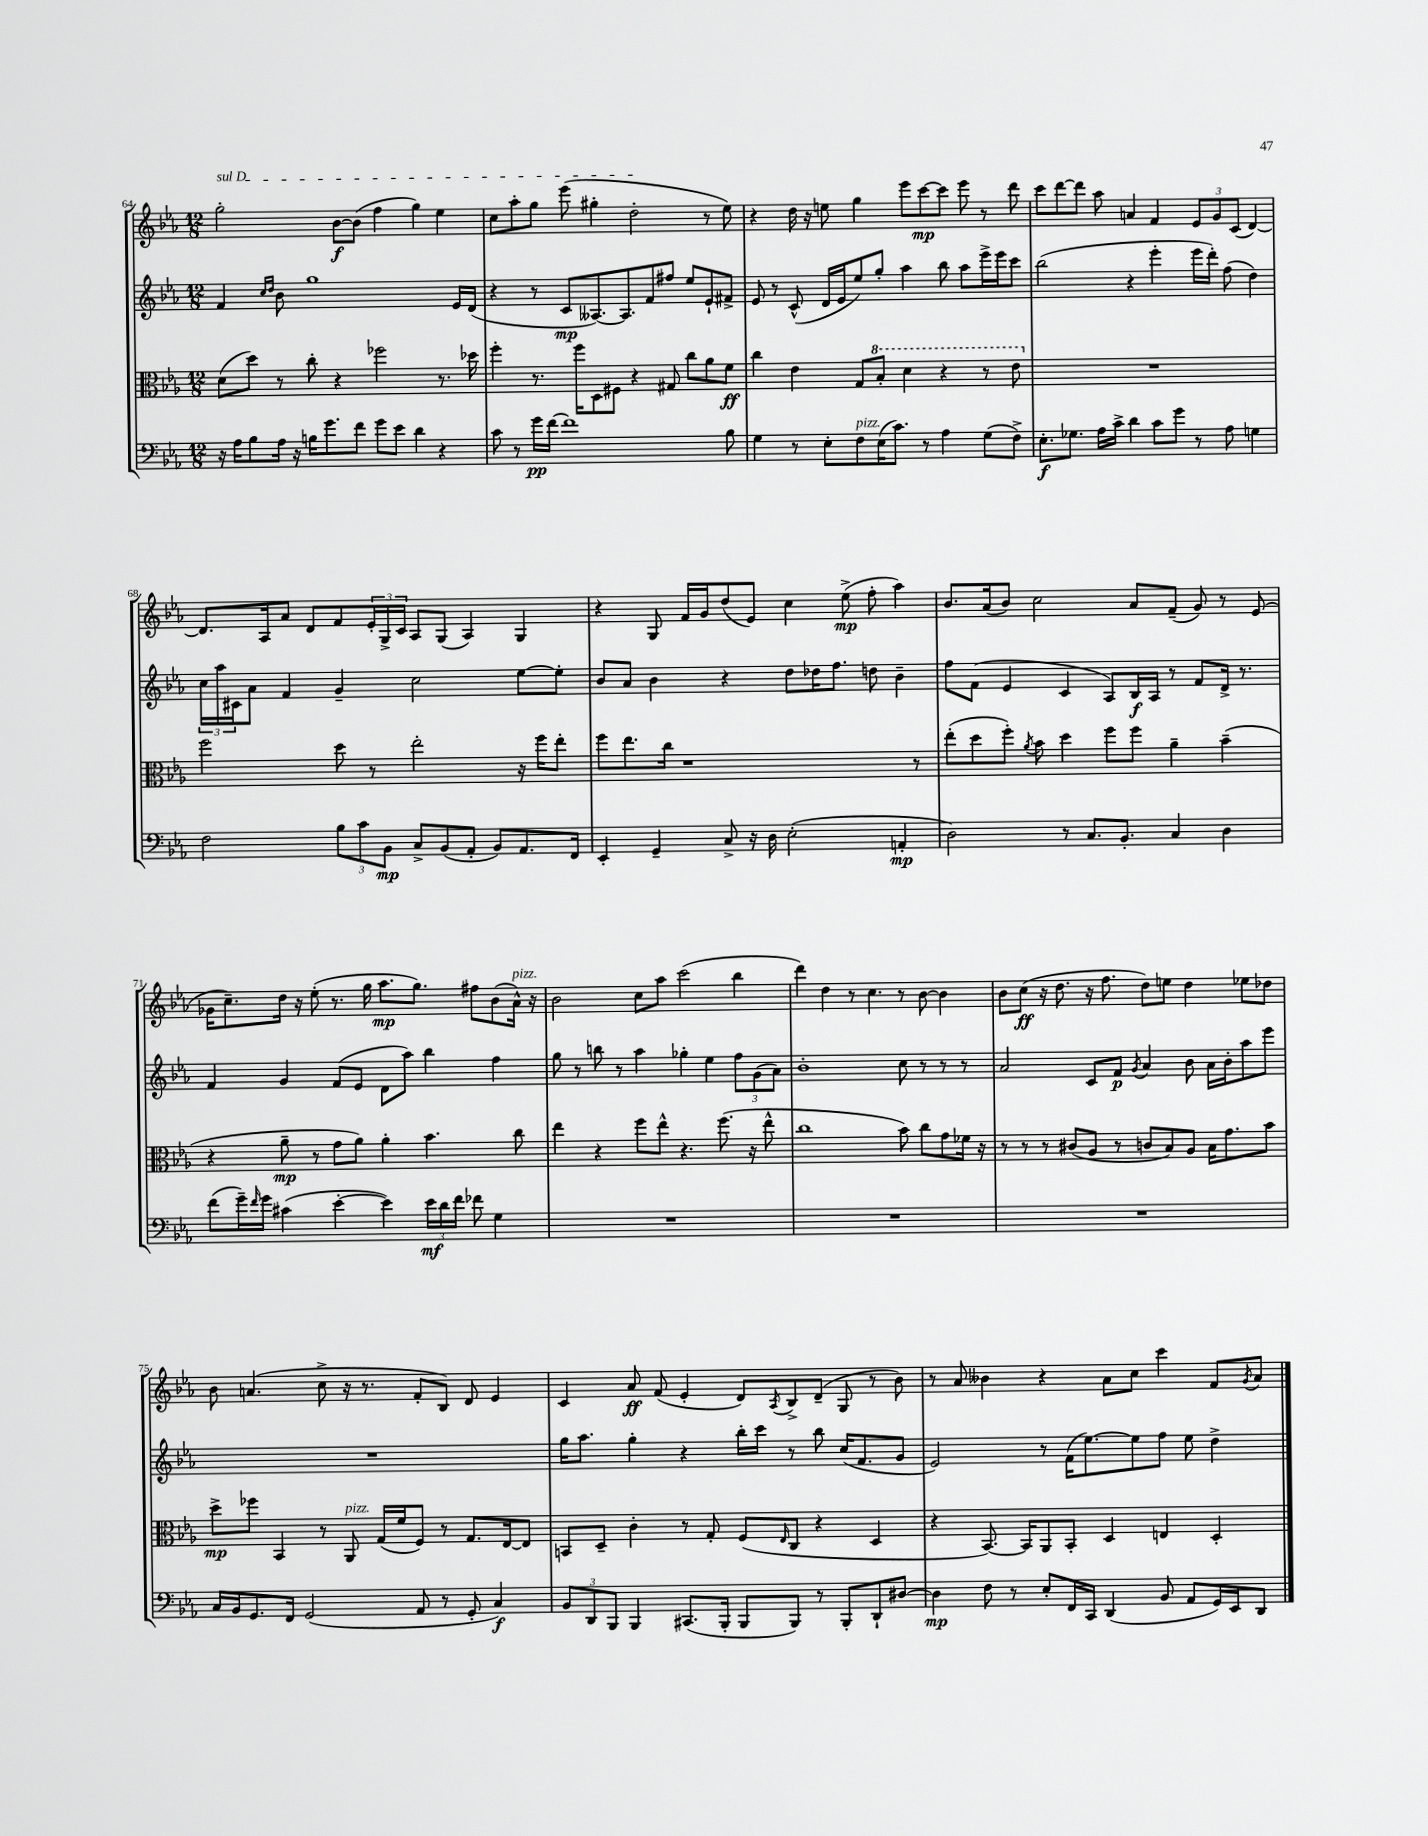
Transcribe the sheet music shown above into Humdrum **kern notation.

**kern	**dynam	**kern	**dynam	**kern	**dynam	**kern	**dynam
*part4	*part4	*part3	*part3	*part2	*part2	*part1	*part1
*staff4	*staff4	*staff3	*staff3	*staff2	*staff2	*staff1	*staff1
*clefF4	*	*clefC3	*	*clefG2	*	*clefG2	*
*k[b-e-a-]	*	*k[b-e-a-]	*	*k[b-e-a-]	*	*k[b-e-a-]	*
*M12/8	*	*M12/8	*	*M12/8	*	*M12/8	*
=64	=64	=64	=64	=64	=64	=64	=64
!	!	!	!	!	!	!LO:TX:a:i:t=sul D	!
16r	.	(8d\L	.	4f/	.	2gg'\	.
16A-\KL	.	.	.	.	.	.	.
8B-\	.	8dd\J)	.	.	.	.	.
.	.	.	.	16qqcc/LL	.	.	.
.	.	.	.	16qqdd/JJ	.	.	.
16A-\Jk	.	8r	.	8b-\	.	.	.
16r	.	.	.	.	.	.	.
16Bn\KL	.	8cc'\	.	1gg	.	.	.
8.g\	.	.	.	.	.	.	.
.	.	4r	.	.	.	[8b-\L	f
8f\J	.	.	.	.	.	(8b-\J]	.
8g\L	.	2ff-X\	.	.	.	4ff\	.
8e-\J	.	.	.	.	.	.	.
4d\	.	.	.	.	.	4gg\)	.
4r	.	8.r	.	.	.	4ee-\	.
.	.	.	.	16e-/LL	.	.	.
.	.	16dd-X\	.	(16d/JJ	.	.	.
=65	=65	=65	=65	=65	=65	=65	=65
8c\	.	4ff'\	.	4r	.	8cc\L	.
8r	.	.	.	.	.	8aa-'\	.
16g\LL	pp	8.r	.	8r	.	8gg\J	.
[16f\JJ	.	.	.	.	.	.	.
1f]	.	.	.	8c/L	mp	(8eee-\	.
.	.	16ff\KL	.	.	.	.	.
.	.	8D\	.	[8.A--X/)	.	4gg#X'\	.
.	.	8F#X\J	.	.	.	.	.
.	.	.	.	8.A--/]	.	.	.
.	.	4r	.	.	.	2dd'\	.
.	.	.	.	8f/	.	.	.
.	.	8G#X/	.	8ff#X/J	.	.	.
.	.	8cc\L	.	8ee-/L	.	.	.
.	.	8a-\	.	8e-`/	.	8r	.
8B-\	.	8f\J	ff	8f#X^/J	.	8ee-\)	.
=66	=66	=66	=66	=66	=66	=66	=66
4G\	.	4cc\	.	8e-/	.	4r	.
.	.	.	.	8r	.	.	.
8r	.	4e-\	.	(8c^^/	.	16dd\	.
.	.	.	.	.	.	16r	.
8E-'\L	.	.	.	16d/LL	.	8een\	.
.	.	.	.	16e-/J	.	.	.
!LO:TX:a:i:t=pizz.	!	!	!	!	!	!	!
8F\	.	8G/L	.	8ee-/)	.	4gg\	.
*	*	*8va	*	*	*	*	*
(16E-\K	.	8b-'/J	.	8gg'/J	.	.	.
8.c\J)	.	.	.	.	.	.	.
.	.	4dd\	.	4aa-\	.	8eee-\L	.
8r	.	.	.	.	.	[8ccc\	mp
4A-\	.	4r	.	8bb-\	.	8ccc\J]	.
.	.	.	.	8aa-\L	.	8eee-\	.
(8G\L	.	8r	.	16eee-^\L	.	8r	.
.	.	.	.	16eee-\J	.	.	.
8F^\J)	.	8ee-\	.	8ccc\J	.	8ddd\	.
=67	=67	=67	=67	=67	=67	=67	=67
*	*	*X8va	*	*	*	*	*
8.E-'\L	f	1.r	.	(2bb-\	.	8ccc\L	.
.	.	.	.	.	.	[8ddd\	.
8.G-X\J	.	.	.	.	.	.	.
.	.	.	.	.	.	8ddd\J]	.
16A-\LL	.	.	.	.	.	8aa-\	.
16c^\JJ	.	.	.	.	.	.	.
4d\	.	.	.	4r	.	4an/	.
8c\L	.	.	.	4eee-'\	.	4f/	.
8g\J	.	.	.	.	.	.	.
8r	.	.	.	16eee-\LL	.	12e-/L	.
.	.	.	.	16ddd'\JJ)	.	.	.
.	.	.	.	.	.	12g/	.
8A-\	.	.	.	(8ff\	.	.	.
.	.	.	.	.	.	(12c/J	.
4Gn\	.	.	.	4dd\)	.	[4d/)	.
!!LO:LB:g=z
=68	=68	=68	=68	=68	=68	=68	=68
2F\	.	2ff\	.	24cc\LL	.	8.d/L]	.
.	.	.	.	24aa-\	.	.	.
.	.	.	.	24c#X\J	.	.	.
.	.	.	.	8a-\J	.	.	.
.	.	.	.	.	.	16A-/k	.
.	.	.	.	4f/	.	8a-/J	.
.	.	.	.	.	.	8d/L	.
12B-\L	.	8dd\	.	4g~/	.	8f/	.
12c\	.	.	.	.	.	.	.
.	.	8r	.	.	.	24e-'/L	.
12BB-\J	mp	.	.	.	.	24G^/	.
.	.	.	.	.	.	24c/JJ	.
8C^/L	.	2ee-'\	.	2cc\	.	8A-/L	.
(8BB-/	.	.	.	.	.	(8G/J	.
8AA-'/J	.	.	.	.	.	4A-/)	.
8BB-/L)	.	.	.	.	.	.	.
8.AA-/	.	16r	.	[8ee-\L	.	4G/	.
.	.	16ff\KL	.	.	.	.	.
.	.	8ee-'\J	.	8ee-'\J]	.	.	.
16FF/Jk	.	.	.	.	.	.	.
=69	=69	=69	=69	=69	=69	=69	=69
4EE-'/	.	8ff\L	.	8b-/L	.	4r	.
.	.	8.ee-\	.	8a-/J	.	.	.
4GG~/	.	.	.	4b-\	.	8G/	.
.	.	16cc\Jk	.	.	.	.	.
.	.	1r	.	.	.	16f/LL	.
.	.	.	.	.	.	16g/J	.
8C^/	.	.	.	4r	.	(8dd/	.
16r	.	.	.	.	.	8e-/J)	.
16D\	.	.	.	.	.	.	.
(2E-'\	.	.	.	8dd\L	.	4cc\	.
.	.	.	.	16dd-X\K	.	.	.
.	.	.	.	8.ff\J	.	.	.
.	.	.	.	.	.	(8ee-^\	mp
.	.	.	.	8ddn\	.	8ff'\	.
4AAn'/	mp	.	.	4b-~\	.	4aa-\)	.
.	.	8r	.	.	.	.	.
=70	=70	=70	=70	=70	=70	=70	=70
2D\)	.	(8ee-'\L	.	8ff\L	.	8.b-/L	.
.	.	8dd\	.	(8f\J	.	.	.
.	.	.	.	.	.	(16a-/k	.
.	.	8ff'\J)	.	4e-/	.	8b-/J)	.
.	.	8qa-/	.	.	.	.	.
.	.	8b-\	.	.	.	2cc\	.
8r	.	4dd\	.	4c/	.	.	.
8.C/L	.	.	.	.	.	.	.
.	.	8ff\L	.	8A-/L)	.	.	.
8.BB-'/J	.	.	.	.	.	.	.
.	.	8ff\J	.	16B-/L	f	8a-/L	.
.	.	.	.	16A-/JJ	.	.	.
4C/	.	4a-~\	.	8r	.	(8f~/J	.
.	.	.	.	8f/L	.	8g/)	.
4D\	.	(4b-~\	.	16d^/Jk	.	8r	.
.	.	.	.	8.r	.	.	.
.	.	.	.	.	.	(8e-/	.
!!LO:LB:g=z
=71	=71	=71	=71	=71	=71	=71	=71
(8f\L	.	4r	.	4f/	.	16g-X\KL	.
.	.	.	.	.	.	8.cc~\)	.
16g~\L)	.	.	.	.	.	.	.
16qqf/	.	.	.	.	.	.	.
16g\JJ	.	.	.	.	.	.	.
(4c#X\	.	8a-~\	mp	4g/	.	16dd\Jk	.
.	.	.	.	.	.	16r	.
.	.	8r	.	.	.	(8ee-'\	.
[4e-'\	.	8g\L	.	(8f/L	.	8.r	.
.	.	8a-\J)	.	8e-/J	.	.	.
.	.	.	.	.	.	16gg\	.
4e-\])	.	4a-'\	.	8d\L	.	8.aa-\L	mp
.	.	.	.	8aa-\J)	.	.	.
.	.	.	.	.	.	8.gg\J)	.
24e-\LL	mf	4.b-\	.	4bb-\	.	.	.
24d\	.	.	.	.	.	.	.
24f\JJ	.	.	.	.	.	.	.
8f-X\	.	.	.	.	.	8ff#X\L	.
4G\	.	.	.	4ff\	.	(8b-\	.
!	!	!	!	!	!	!LO:TX:a:i:t=pizz.	!
.	.	8cc\	.	.	.	16a-^^\Jk)	.
.	.	.	.	.	.	16r	.
=72	=72	=72	=72	=72	=72	=72	=72
1.r	.	4ee-\	.	8gg\	.	2b-\	.
.	.	.	.	8r	.	.	.
.	.	4r	.	8bbn\	.	.	.
.	.	.	.	8r	.	.	.
.	.	8ff\L	.	4aa-\	.	8cc\L	.
.	.	8ee-^^\J	.	.	.	8aa-\J	.
.	.	4.r	.	4gg-X'\	.	(2ccc\	.
.	.	.	.	4ee-\	.	.	.
.	.	(8.ff\	.	.	.	.	.
.	.	.	.	12ff\L	.	4bb-\	.
.	.	16r	.	.	.	.	.
.	.	.	.	(12g\	.	.	.
.	.	8ee-^^\	.	.	.	.	.
.	.	.	.	12a-\J)	.	.	.
=73	=73	=73	=73	=73	=73	=73	=73
1.r	.	1cc	.	1b-'	.	4ddd\)	.
.	.	.	.	.	.	4dd\	.
.	.	.	.	.	.	8r	.
.	.	.	.	.	.	4.cc\	.
.	.	8b-\)	.	8cc\	.	8r	.
.	.	8cc\L	.	8r	.	[8b-\	.
.	.	8g\	.	8r	.	4b-\]	.
.	.	16f-X\Jk	.	8r	.	.	.
.	.	16r	.	.	.	.	.
=74	=74	=74	=74	=74	=74	=74	=74
1.r	.	8r	.	2a-/	.	8b-\L	.
.	.	8r	.	.	.	(8cc\J	ff
.	.	8r	.	.	.	16r	.
.	.	.	.	.	.	8.dd\	.
.	.	(8c#X/L	.	.	.	.	.
.	.	8A-/J	.	8c/L	.	16r	.
.	.	.	.	.	.	8.ff\	.
.	.	8r	.	8f/J	p	.	.
.	.	.	.	8qg/	.	.	.
.	.	8cn/L	.	4a-/	.	8dd\L)	.
.	.	8B-/)	.	.	.	8een\J	.
.	.	8A-/J	.	8b-\	.	4dd\	.
.	.	16B-\KL	.	16a-\LL	.	.	.
.	.	8.g\	.	16b-'\J	.	.	.
.	.	.	.	8aa-\	.	8ee-X\L	.
.	.	8b-\J	.	8eee-\J	.	8dd-X\J	.
!!LO:LB:g=z
=75	=75	=75	=75	=75	=75	=75	=75
16C/LL	.	8dd^\L	mp	1.r	.	8b-\	.
16BB-/J	.	.	.	.	.	.	.
8.GG/	.	8ff-X\J	.	.	.	(4.an/	.
.	.	4BB-/	.	.	.	.	.
16FF/Jk	.	.	.	.	.	.	.
(2GG/	.	.	.	.	.	.	.
.	.	8r	.	.	.	8cc^\	.
!	!	!LO:TX:a:i:t=pizz.	!	!	!	!	!
.	.	8AA-/	.	.	.	16r	.
.	.	.	.	.	.	8.r	.
.	.	(16G/LL	.	.	.	.	.
.	.	16f/J	.	.	.	.	.
8AA-/	.	8F/J)	.	.	.	8f'/L	.
8r	.	8r	.	.	.	8B-/J)	.
8GG'/	.	8.G/L	.	.	.	8d/	.
4C/)	f	.	.	.	.	4e-/	.
.	.	[16E-/k	.	.	.	.	.
.	.	8E-/J]	.	.	.	.	.
=76	=76	=76	=76	=76	=76	=76	=76
12BB-/L	.	8BBn/L	.	16gg\KL	.	4c/	.
.	.	.	.	8.aa-\J	.	.	.
12DD/	.	.	.	.	.	.	.
.	.	8D~/J	.	.	.	.	.
12BBB-/J	.	.	.	.	.	.	.
4BBB-/	.	4c'\	.	4gg'\	.	8a-/	ff
.	.	.	.	.	.	(8f/	.
(8.CC#X/L	.	8r	.	4r	.	4e-'/	.
.	.	8G'/	.	.	.	.	.
16BBB-'/Jk	.	.	.	.	.	.	.
8BBB-/L	.	(8F/L	.	16bb-'\LL	.	8d/L)	.
.	.	.	.	16ccc\JJ	.	.	.
.	.	16qqE-/	.	.	.	8qA-/	.
8BBB-/J)	.	8C/J	.	8r	.	8B-^/	.
8r	.	4r	.	8bb-\	.	(8d~/J	.
8BBB-'/L	.	.	.	(16cc/KL	.	8G/	.
.	.	.	.	8.f/	.	.	.
8DD`/	.	4D/	.	.	.	8r	.
[8D#X/J	.	.	.	8g/J	.	8b-\)	.
=77	=77	=77	=77	=77	=77	=77	=77
4D#\]	mp	4r	.	2e-/)	.	8r	.
.	.	.	.	.	.	8a-/	.
8F\	.	[8.BB-/)	.	.	.	4b--X\	.
8r	.	.	.	.	.	.	.
.	.	16BB-/KL]	.	.	.	.	.
8E-'/L	.	8AA-/	.	8r	.	4r	.
16FF/L	.	8BB-'/J	.	(16f\KL	.	.	.
16CC/JJ	.	.	.	[8.ee-\)	.	.	.
(4DD/	.	4D/	.	.	.	8a-\L	.
.	.	.	.	8ee-\]	.	8cc\J	.
8BB-/	.	4En/	.	8ff\J	.	4ccc\	.
8AA-/L	.	.	.	8ee-\	.	.	.
16GG/L)	.	4D'/	.	4dd^\	.	8f/L	.
16EE-/J	.	.	.	.	.	.	.
.	.	.	.	.	.	8qg/	.
8DD/J	.	.	.	.	.	8a-/J	.
==	==	==	==	==	==	==	==
*-	*-	*-	*-	*-	*-	*-	*-
